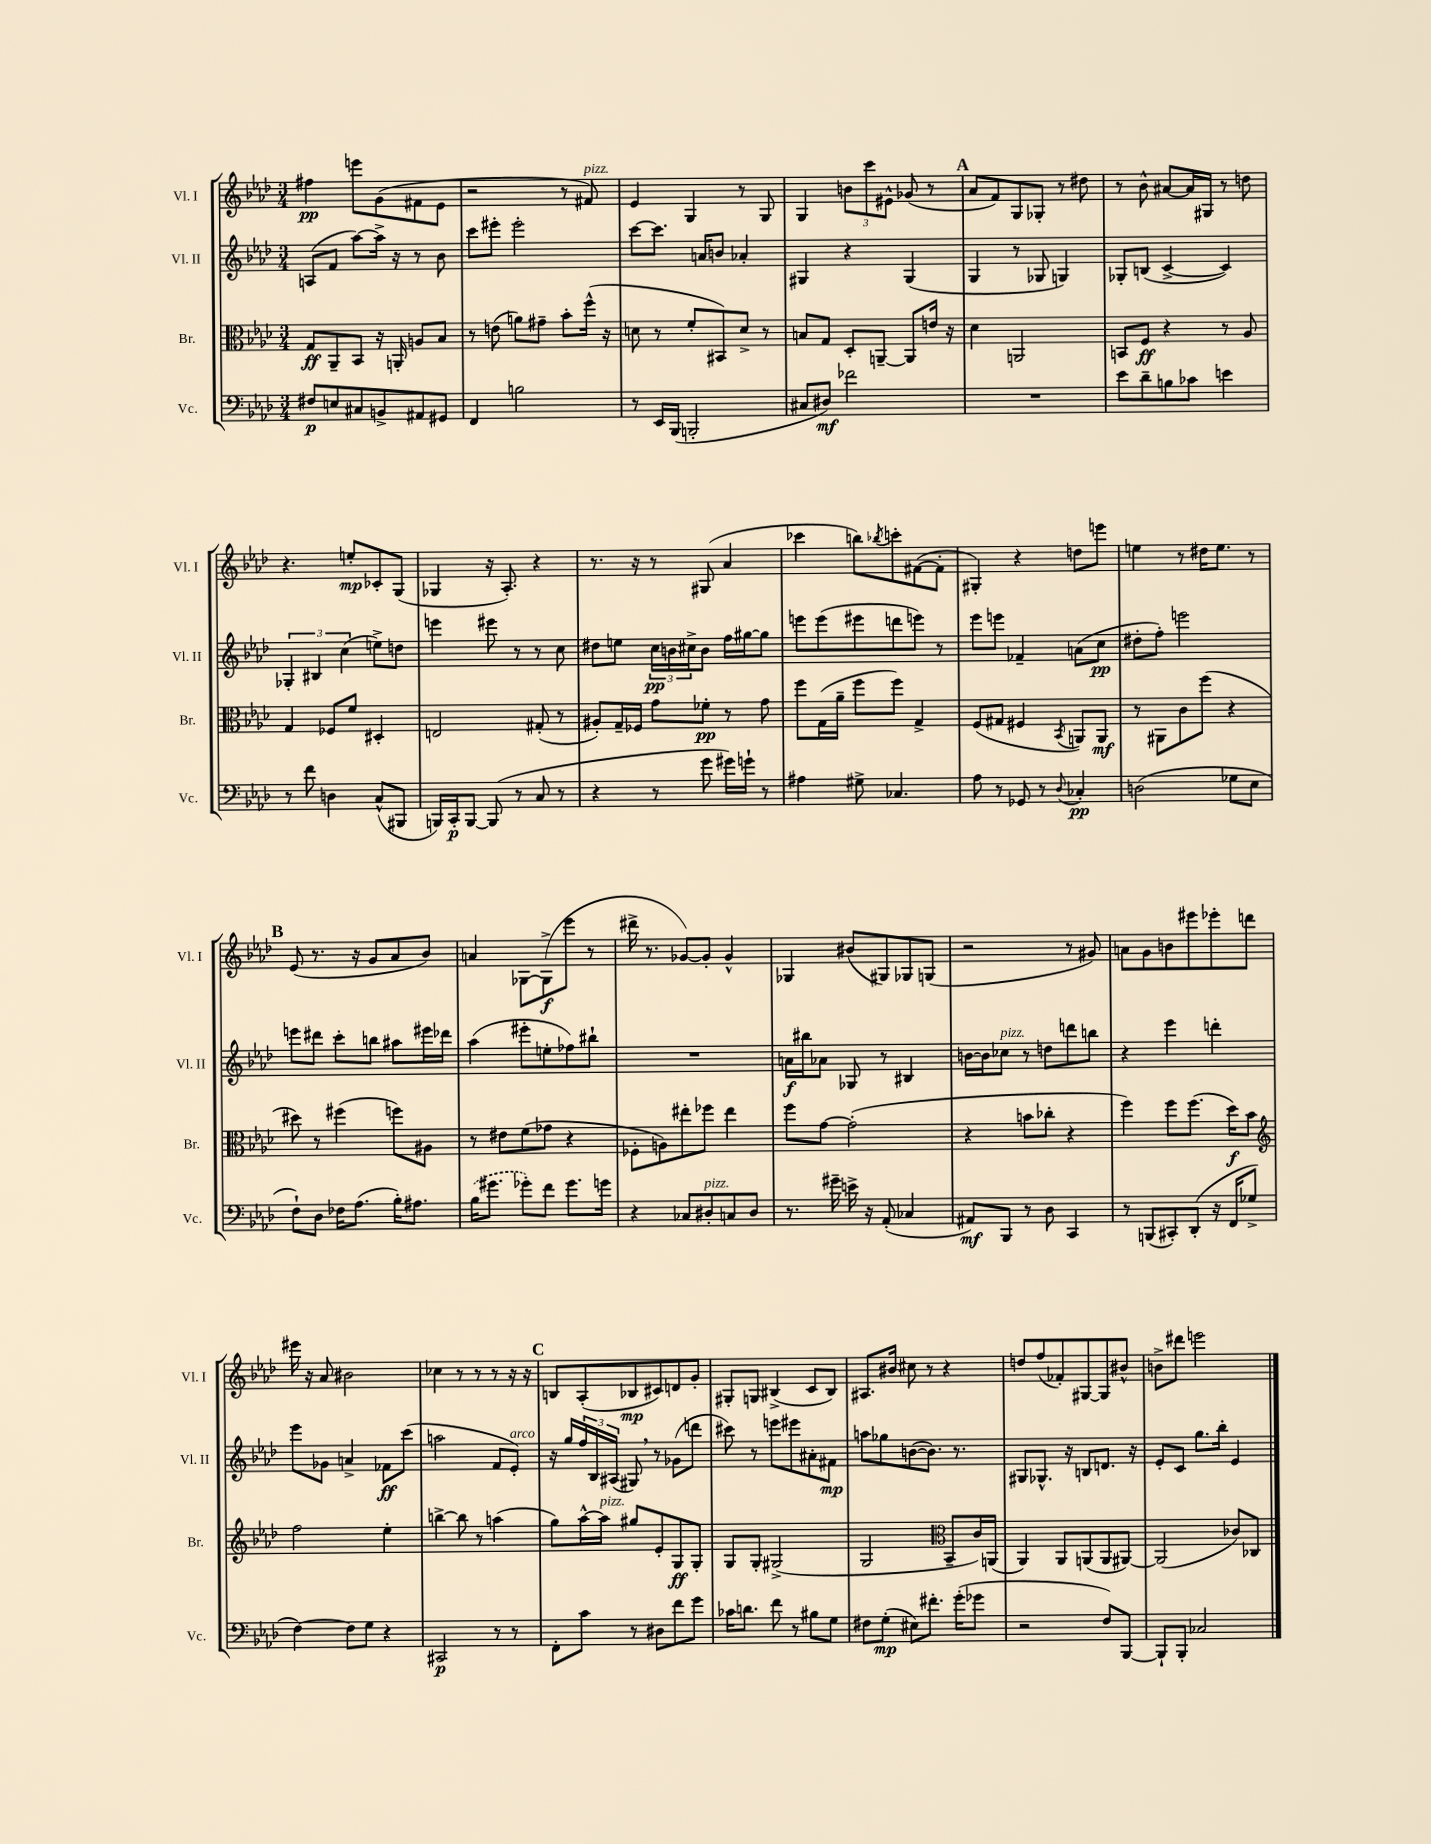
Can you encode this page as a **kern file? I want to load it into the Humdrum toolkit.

**kern	**kern	**kern	**kern
*staff4	*staff3	*staff2	*staff1
*clefF4	*clefC3	*clefG2	*clefG2
*k[b-e-a-d-]	*k[b-e-a-d-]	*k[b-e-a-d-]	*k[b-e-a-d-]
*M3/4	*M3/4	*M3/4	*M3/4
8F#	8G	(8A	4ff#
8E	8AA-~	8f	.
8C#	8BB-	[8aa-)	8eee
8BB^	16r	16aa-^]	(8g
.	16AA'	16r	.
8AA#	8A	8r	8f#
8GG#	8B-	8b-	8e-
=	=	=	=
4FF	8r	8ccc	2r
.	(8e	8eee#'	.
2B	8a)	2eee#'	.
.	8g#~	.	.
.	8b-'	.	8r
.	(16ff^^	.	8f#)
.	16r	.	.
=	=	=	=
8r	8d	[8ccc	4e-
16EE-	8r	8.ccc]	.
(16BBB-	.	.	.
2BBB'	8f'	.	4G
.	.	16a	.
.	8BB#)	8b	.
.	8d^	4a-'	8r
.	8r	.	8G
=	=	=	=
8C#	8B	4G#	4G
8D#)	8G	.	.
2f-	8D-'	4r	12b
.	.	.	12ccc
.	[8AA~	.	.
.	.	.	12e#^^
.	8AA]	(4G#	(8g-
.	16e	.	8r
.	16r	.	.
=	=	=	=
2.r	4d-	4G	8a-
.	.	.	8f)
.	2AA	8r	8G
.	.	8G-	8G-'
.	.	4G)	8r
.	.	.	8dd#
=	=	=	=
8e-	8BB	8G-'	8r
8d-~	8F	(8B	8b-^^
8B	4r	[4c^	[8a#
8c-	.	.	16a#]
.	.	.	16G#
4e	8r	4c])	8r
.	8A-	.	8dd
=	=	=	=
8r	4G	6G-'	4.r
8f	.	.	.
.	.	6B#	.
4D	8F-	.	.
.	.	(6cc	.
.	8f	.	8ee'
(8C^^	4D#'	8ee^)	8c-'
8BBB#	.	8dd	(8G
=	=	=	=
16BBB)	2E	4eee	4G-
16CC'	.	.	.
[8BBB	.	.	.
(8BBB]	.	8eee#	16r
.	.	.	8.A-')
8r	.	8r	.
8C	(8G#'	8r	4r
8r	8r	8cc	.
=	=	=	=
4r	8A#')	8dd#	8.r
.	16G~	8ee	.
.	16F-	.	16r
8r	8g	24cc	8r
.	.	24b	.
.	.	24cc#^	.
8g	8f-'	8b	(8G#
16g#)	8r	16ff	4a-
16g`	.	[16gg#	.
8r	8g	8gg#]	.
=	=	=	=
4A#	8ff	8eee	4ccc-
.	(16G	(8eee	.
.	16a-~	.	.
8G#^	8ff	8eee#	8bb)
.	.	.	8qbb-
4.C-	8ff)	8ddd	8ccc'
.	4G^	8eee)	([8f#
.	.	8r	8f#']
=	=	=	=
8A-	(8F	8eee-	4G#')
8r	8G#	8eee	.
8GG-	4F#	4f-~	4r
8r	.	.	.
8qqD-	8qBB-	.	.
4C-'	8AA)	(8a	8dd
.	8AA	8cc	8eee
=	=	=	=
(2D	8r	8dd#'	4ee
.	8AA#	8ff')	.
.	8c	2eee	8r
.	(8ff	.	16dd#
.	.	.	8.ee
8G-	4r	.	.
8E-	.	.	8r
=	=	=	=
8F`)	8dd#)	8eee	(8e-
8D-	8r	8ddd#	8.r
16F-	(4ff#	8ccc'	.
(8.A-	.	.	16r
.	.	8bb	8g
16B-')	8ff)	8aa#	8a-
8.A#	.	.	.
.	8A#	16eee#	8b-)
.	.	16ddd-	.
=	=	=	=
(16B-	8r	(4aa-	4a
8.g#	.	.	.
.	8e#	.	.
8g-')	(8f	8eee#'	[8G-
8f	8g-	8ee'	(8G-^]
8.g-	4r	8ff-)	8eee-
.	.	8bb#`	8r
16g	.	.	.
=	=	=	=
4r	8F-'	2.r	16ddd#^
.	.	.	8.r
.	8A)	.	.
8C-	8ee#'	.	[8g-)
8D#'	8ff-	.	8g-']
8C	4ee#	.	4g-^^
8D#	.	.	.
=	=	=	=
8.r	8ff	16a	4G-
.	.	16bb#	.
.	[8g	8a-	.
16g#~	.	.	.
16e^	(2g']	8G-	(8b#
16r	.	.	.
(8AA-'	.	8r	8G#)
4C-	.	4B#	8G-
.	.	.	(8G
=	=	=	=
8AA#)	4r	[16b	2r
.	.	16b]	.
8BBB-	.	8cc-	.
8r	8b	8r	.
8D-	8cc-'	8dd	.
4CC	4r	8ddd	8r
.	.	8bb	8g#)
=	=	=	=
8r	4ff)	4r	8a
(8BBB	.	.	8g
8CC#')	8ff	4eee-	8b
(8DD-'	(8.ff	.	8eee#
16r	.	4ddd'	8eee-'
16FF	16dd-)	.	.
8G-^	8b-	.	8ddd
=	=	=	=
*	*clefG2	*	*
[4F)	2ff	8eee-	16eee#
.	.	.	16r
.	.	8g-	8a-
8F]	.	4a^	2b#
8G	.	.	.
4r	4ee-'	8f-	.
.	.	(8ccc	.
=	=	=	=
2CC#	[4bb^	2aa	4cc-
.	8bb]	.	8r
.	8r	.	8r
8r	(4aa	8f	8r
8r	.	8e-')	16r
.	.	.	16r
=	=	=	=
8FF'	8gg)	16r	8B
.	.	16gg	.
8c	[16aa-^^	24ff	(8A-'
.	.	24B-	.
.	16aa-]	.	.
.	.	(24A#	.
8r	8gg#	8G#)	8B-
8D#	8e-'	8r	8c#)
8f	8G	(8g-	8d
8g	8G'	8ddd	8g'
=	=	=	=
16c-	8G	8ccc#)	8G#'
8.d	.	.	.
.	8G'	8r	8G
8f	(2G#^	8eee	(4B#^
8r	.	8eee#	.
8B#	.	8a#'	8c
8G	.	8f#	8B#)
=	=	=	=
8F#	2G	8aa	8.A#
(8G'	.	8gg-	.
.	.	.	16b#
8E#)	.	([8b	8cc#
8.f#'	.	8.b])	8r
*	*clefC3	*	*
.	8BB-~	.	4r
(16g'	.	8.r	.
8g-	16c)	.	.
.	(16AA	.	.
=	=	=	=
2r	4AA-)	8G#	8dd
.	.	8.G-^^	(8ff
.	8AA-	.	8f-')
.	.	16r	.
.	(8AA	8B	[8G#
8F)	8AA	8.d	8G#]
[8BBB-	[8AA#)	.	8b#^^
.	.	16r	.
=	=	=	=
8BBB-`]	(2AA#]	8e-'	8b^
8BBB-'	.	8c	8ddd#
2C-	.	8.gg	2eee
.	.	16bb-'	.
.	8c-)	4e-	.
.	8C-	.	.
==	==	==	==
*-	*-	*-	*-
